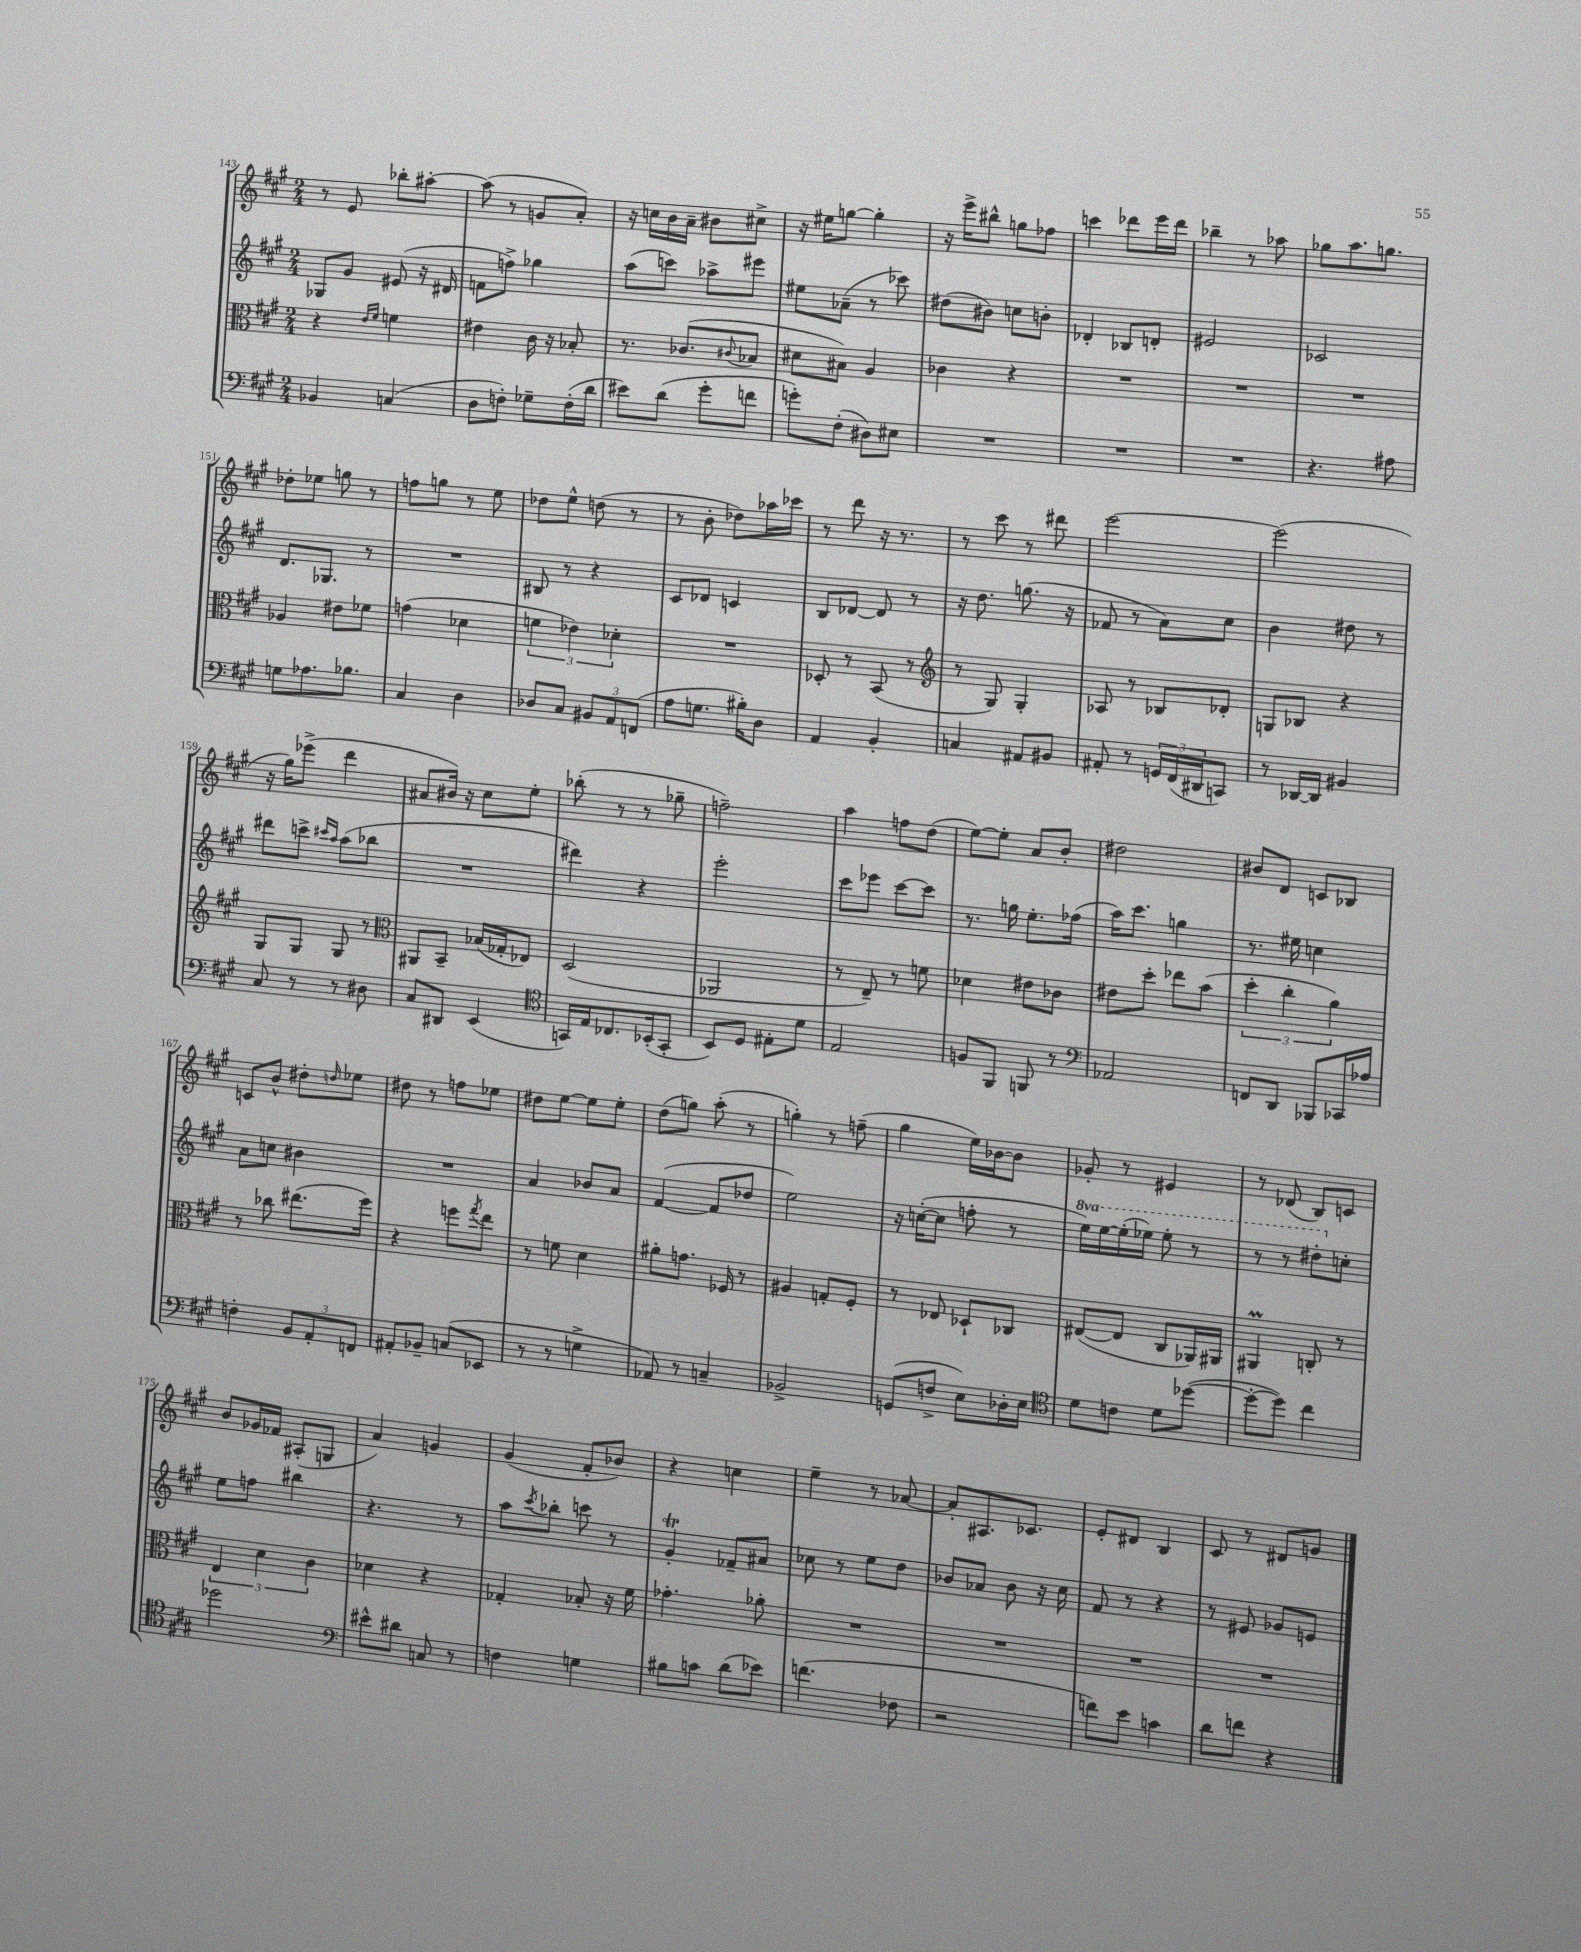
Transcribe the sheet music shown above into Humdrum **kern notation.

**kern	**kern	**kern	**kern
*staff4	*staff3	*staff2	*staff1
*clefF4	*clefC3	*clefG2	*clefG2
*k[f#c#g#]	*k[f#c#g#]	*k[f#c#g#]	*k[f#c#g#]
*M2/4	*M2/4	*M2/4	*M2/4
4BB-	4r	8G-	8r
.	.	8g#	8e
.	16qqe	.	.
.	16qqf#	.	.
(4C	4f	(8e#	8bb-'
.	.	16r	[8aa#'
.	.	16d#	.
=	=	=	=
8D	4e#	8f	(8aa#]
8F')	.	8ff^)	8r
8G-~	16c#	4gg-	8g
.	16r	.	.
(16F'	8B-'	.	8a')
16d	.	.	.
=	=	=	=
8e#)	8.r	(8aa	16r
.	.	.	16cc
(8d	.	8ccc)	16b
.	(8.c-	.	16a~
8g#'	.	8aa-^	8b#
.	8qqc#	.	.
8f	8B-	8eee#	8cc#^
=	=	=	=
8g')	8d#	8ee#	16r
.	.	.	16ee#
(8F#'	8B#)	(8a-~	[8gg
8D#)	4A	8r	4gg']
8E#	.	8ccc-)	.
=	=	=	=
2r	4c-	(8dd#	16r
.	.	.	16eee^
.	.	8b#)	8bb#^^
.	4r	8cc	8gg
.	.	8b'	8ff-
=	=	=	=
2r	2r	4d-'	4ccc
.	.	8B-	8ddd-
.	.	8d'	16eee
.	.	.	16ddd-
=	=	=	=
2r	2r	2e#	4bb-~
.	.	.	8r
.	.	.	8aa-
=	=	=	=
4.r	2r	2c-	8gg-
.	.	.	8.aa
.	.	.	8.gg
8A#	.	.	.
=	=	=	=
8G	4A-	8.d	8dd-'
8.A-	.	.	8ee-
.	.	8.G-	.
.	8e#	.	8gg
8.B-	.	.	.
.	8f-	8r	8r
=	=	=	=
4C#	(4g	2r	8ff
.	.	.	8gg
4D	4d-	.	8r
.	.	.	8ee
=	=	=	=
8D-	6f	8B#	8dd-
8C#	.	8r	8ee^^
.	6e-)	.	.
12BB#	.	4r	(8dd
12AA	6d-'	.	.
.	.	.	8r
(12FF	.	.	.
=	=	=	=
8A	2r	8c#	8r
8.G	.	8d-	8b'
.	.	4c	8dd-)
16B#')	.	.	.
8D	.	.	16aa-
.	.	.	16ccc-
=	=	=	=
4AA	8D-'	8B	8r
.	8r	[8d-	8ddd
4BB'	(8BB	8d-]	16r
.	.	.	8.r
.	8r	8r	.
=	=	=	=
*	*clefG2	*	*
4C	8r	16r	8r
.	.	8.dd	.
.	8G#)	.	8ccc#
8AA#	4G#'	(8.gg	8r
8BB#	.	.	8ddd#
.	.	16r	.
=	=	=	=
8AA#'	8A-	8f-	[2eee
8r	8r	8r	.
24GG	8B-	8a)	.
(24FF#	.	.	.
24DD#	.	.	.
8CC)	8d-'	8cc#	.
=	=	=	=
8r	8G	4b	(2eee]
[16DD-	8B-	.	.
16DD-]	.	.	.
4BB#	4r	8dd#	.
.	.	8r	.
=	=	=	=
8C#	8G#	8ddd#	16r
.	.	.	16gg#)
8r	8G#	8ccc^	(8eee-^
.	.	16qqccc#	.
.	.	16qqaa	.
8r	8G#	(8aa	4ddd
8D#	8r	8bb-	.
=	=	=	=
*	*clefC3	*	*
8C#	8AA#	2r	8a#
8DD#	8BB~	.	16b#)
.	.	.	16r
(4EE	(16B-	.	8cc#
.	16G-'	.	.
.	8E-)	.	8ee'
=	=	=	=
*clefC4	*	*	*
16GG)	(2D	4ddd#)	(8bb-'
16E	.	.	.
8.C-	.	.	8r
.	.	4r	8r
(16BB-'	.	.	.
8GG'	.	.	8gg-~
=	=	=	=
8BB)	2AA-	2eee'	2ff~)
8D	.	.	.
8E#'	.	.	.
8d	.	.	.
=	=	=	=
2E	8r	8ccc#	4aa
.	8E~)	8eee-	.
.	8r	[8ccc#	8ff
.	8f	8ccc#]	(8dd
=	=	=	=
8F	4d-	8.r	[8ee)
8FF#	.	.	8ee']
.	.	16gg	.
8FF	8e#	8.ee'	8a
8r	8c-	.	8b'
.	.	(16ff-	.
=	=	=	=
*clefF4	*	*	*
2AA-	8e#	16aa)	2dd#
.	.	8.ccc#	.
.	8dd'	.	.
.	8ee-	4gg	.
.	(8b	.	.
=	=	=	=
8FF	6dd'	8.r	8b#
8DD	.	.	8d
.	6cc#'	.	.
.	.	16ee#	.
8BBB-	.	4cc	8c
.	6a)	.	.
16CC-	.	.	8B-
16A-	.	.	.
=	=	=	=
4F'	8r	8a	8c
.	8cc-	8cc	8b^^
12BB	(8.ee#	4b#	8dd#'
12AA'	.	.	.
.	.	.	16qqdd
.	.	.	8ee-
12FF	.	.	.
.	16ff#)	.	.
=	=	=	=
8AA#'	4r	2r	8dd#
8BB-~	.	.	8r
(8C	8ff	.	8ff
.	8qgg#	.	.
8EE-	8ee	.	8ee-
=	=	=	=
8r	8r	4a	8dd#
8r	8f	.	[8ee
4G^	4d	8b-	8ee]
.	.	8a	8ee'
=	=	=	=
8AA-)	8a#'	([4f#	(8dd
8r	8.g	.	8gg)
4C~	.	8f#]	(8aa'
.	16F-	.	.
.	8r	8dd-	8r
=	=	=	=
2BB-^	4A#	2ee)	4gg')
.	8G'	.	8r
.	8F#'	.	(8ff~
=	=	=	=
(8GG	8r	16r	4gg#
.	.	([16cc'	.
8F^	8E-	8cc]	.
8E)	8D-`	8ff'	16ee)
.	.	.	[16b-
16D-'	8C-	8r	8b-]
16E	.	.	.
=	=	=	=
*clefC4	*	*	*
8d	([8E#	16eee)	8g-'
.	.	[16eee	.
8c	8E#]	(16eee']	8r
.	.	16eee-)	.
8d	8C#	8eee-'	4e#
([8dd-	16AA-)	8r	.
.	16AA#	.	.
=	=	=	=
8dd-'_	4AA#	8r	8r
8dd-])	.	8r	(8d-
4cc#	8C'	8ddd#'	8B)
.	8r	8cc'	8c
=	=	=	=
2dd-	6E	8ee	8b
.	.	8ff	16g-
.	6d	.	.
.	.	.	16f-
.	.	4bb#	(8A#'
.	6c#	.	.
.	.	.	8G
=	=	=	=
*clefF4	*	*	*
8e#^^	4d-	4.r	4a)
8d#	.	.	.
8C	4r	.	4g
8r	.	8r	.
=	=	=	=
4F	4G-'	8aa	(4g#
.	.	8qccc#	.
.	.	8bb-'	.
4G	8B-'	8ccc	8f#'
.	16r	8r	8b-)
.	16f#	.	.
=	=	=	=
8B#	4.g-'	4g#'	4r
8c	.	.	.
(8d	.	8f-~	4cc
8e-)	8a-'	8a#	.
=	=	=	=
(4.f	2r	8cc-	4ee~
.	.	8r	.
.	.	8ee	8r
8F-	.	8dd	[8a-
=	=	=	=
2r	2r	8b-	8a-']
.	.	8a-	8.A#
.	.	8b-	.
.	.	.	8.c-
.	.	16r	.
.	.	16cc#	.
=	=	=	=
8f)	2r	8f#	8e'
8e	.	8r	8d#
4c	.	4r	4B
=	=	=	=
8d	2r	8r	8c#
8f	.	8e#	8r
4r	.	8g-	8d#
.	.	8e	8g
==	==	==	==
*-	*-	*-	*-
